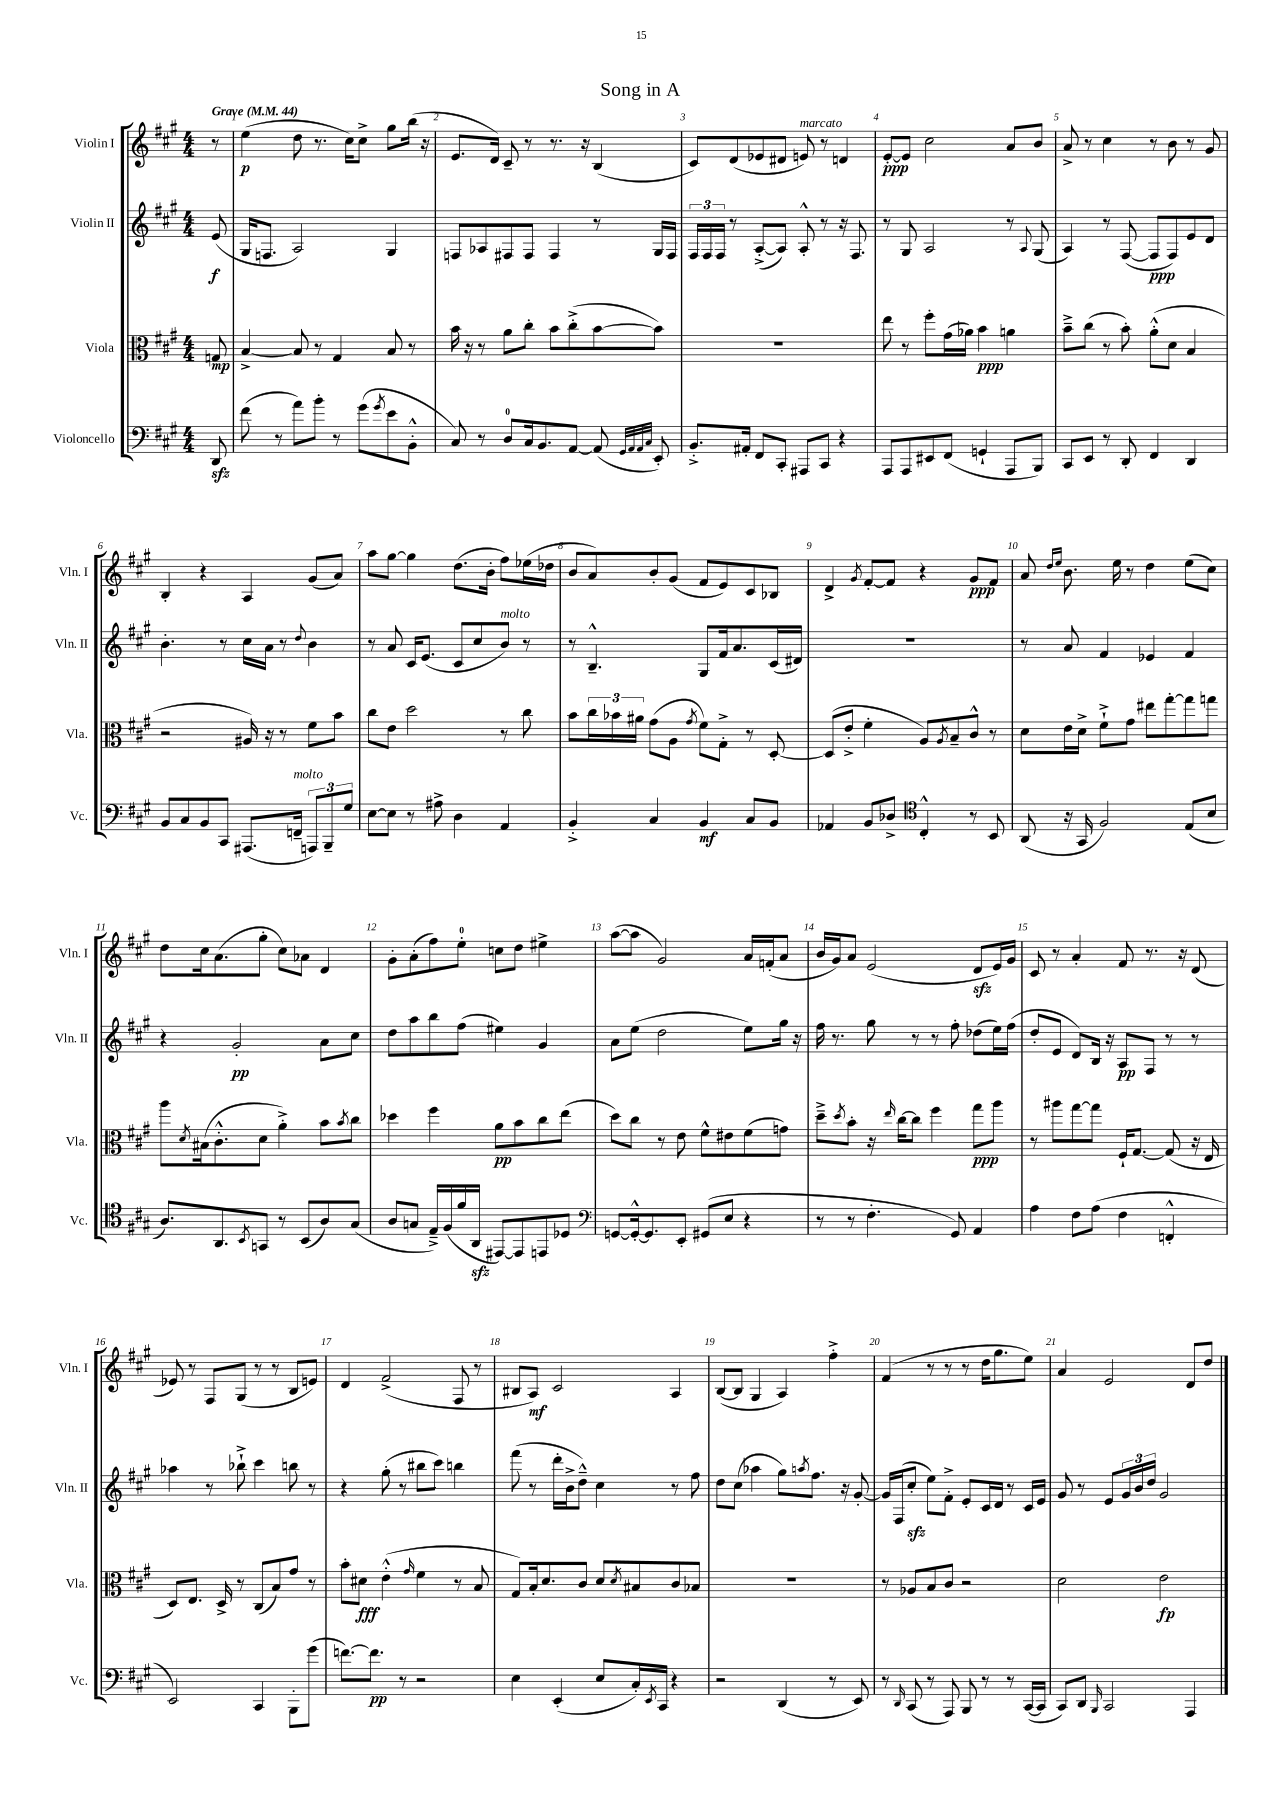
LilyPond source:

\header { title = "Song in A" }
<<
\new StaffGroup <<
\new Staff = "s0" \with { instrumentName = "Violin I" shortInstrumentName = "Vln. I" } {
    \clef treble \key a \major \numericTimeSignature \time 4/4 \partial 8 \tempo "Grave" 4 = 44
    r8 |
    e''4\p( d''8 r8. cis''16) cis''8-> gis''8 b''16( r16 |
    e'8. d'16) cis'8-- r8 r8. r16 b4( |
    cis'8) d'8( ees'8 dis'8 e'8^\markup { \italic "marcato" }) r8 d'4 |
    e'8~-.\ppp e'8 cis''2 a'8 b'8 |
    a'8-> r8 cis''4 r8 b'8 r8 gis'8 |
    b4-. r4 a4 gis'8( a'8) |
    a''8 gis''8~ gis''4 d''8.( b'16-. fis''8) ees''16( des''16 |
    b'8 a'8) b'8-. gis'8( fis'8 e'8) cis'8 bes8 |
    d'4-> \acciaccatura { gis'8 } fis'8~-. fis'8 r4 gis'8\ppp fis'8 |
    a'8 \grace { d''16 e''16 } b'8. e''16 r8 d''4 e''8( cis''8) |
    d''8 cis''16 a'8.( gis''8-. cis''8) aes'8 d'4 |
    gis'8-. a'8-.( fis''8) e''8-0-. c''8 d''8 eis''4-> |
    a''8~( a''8 gis'2) a'16 f'16-.( a'8 |
    b'16 gis'16) a'8 e'2( d'8\sfz e'16) gis'16 |
    cis'8 r8 a'4-. fis'8 r8. r16 d'8( |
    ees'8) r8 fis8 gis8( r8 r8 b8 e'8) |
    d'4 fis'2->( fis8 r8 |
    bis8 a8\mf) cis'2 a4 |
    b8~( b8 gis4 a4) fis''4-.-> |
    fis'4( r8 r8 r8 d''16 gis''8. e''8) |
    a'4 e'2 d'8 d''8 \bar "|." |
}
\new Staff = "s1" \with { instrumentName = "Violin II" shortInstrumentName = "Vln. II" } {
    \clef treble \key a \major \numericTimeSignature \time 4/4 \partial 8
    e'8\f( |
    gis16 f8. a2) gis4 |
    f8 aes8 fis8 fis8 fis4 r8 gis16 fis16 |
    \tuplet 3/2 { fis16 fis16 fis16 } r8 a8~-.->( a8) a8-.-^ r8 r16 fis8. |
    r8 gis8 a2 r8 \appoggiatura { a8 } gis8( |
    a4) r8 fis8~( fis8\ppp fis8) e'8 d'8 |
    b'4.-. r8 cis''16 a'16 r8 \appoggiatura { d''8 } b'4 |
    r8 a'8 cis'16 e'8.( cis'8 cis''8 b'8^\markup { \italic "molto" }) r8 |
    r8 b4.---^ gis8 fis'16 a'8. cis'16( dis'16) |
    R1 |
    r8 a'8 fis'4 ees'4 fis'4 |
    r4 gis'2-.\pp a'8 cis''8 |
    d''8 a''8 b''8 fis''8( eis''4) gis'4 |
    a'8 e''8( d''2 e''8) gis''16 r16 |
    fis''16 r8. gis''8 r8 r8 fis''8-. des''8( e''16) fis''16( |
    d''8-. e'8 d'8) b16 r16 a8\pp fis8 r8 r8 |
    aes''4 r8 bes''8-!-> cis'''4 b''8 r8 |
    r4 gis''8-.( r8 bis''8 cis'''8) b''4 |
    fis'''8( r8 d'''16-. b'16-> d''8---^) cis''4 r8 fis''8 |
    d''8 cis''8( aes''4 gis''8) \acciaccatura { a''8 } fis''8. r16 gis'8~-. |
    gis'16 fis16( cis''8-.\sfz e''8) fis'8-.-> e'8-. cis'16 d'16 r8 cis'16 e'16 |
    gis'8 r8 e'8 \tuplet 3/2 { gis'16 b'16 d''16 } gis'2 \bar "|." |
}
\new Staff = "s2" \with { instrumentName = "Viola" shortInstrumentName = "Vla." } {
    \clef alto \key a \major \numericTimeSignature \time 4/4 \partial 8
    g8\mp |
    b4~-> b8 r8 gis4 b8 r8 |
    b'16 r16 r8 a'8 cis''8-. b'8 cis''8-.->( b'8~ b'8) |
    R1 |
    e''8 r8 fis''8-. gis'16( aes'16) b'4\ppp a'4 |
    b'8---> cis''8( r8 b'8-.) a'8-.-^( d'8 b4 |
    r2 ais16) r16 r8 fis'8 b'8 |
    cis''8 e'8 d''2 r8 cis''8 |
    b'8 \tuplet 3/2 { cis''16 bes'16 ais'16 } gis'8( a8 \acciaccatura { gis'8 } fis'8) gis8-.-> r8 d8~-. |
    d8( e'8-.-> fis'4-. a8) \acciaccatura { a8 } b8-- cis'8-^ r8 |
    d'8 e'16 d'16-> fis'8-!-> gis'8 eis''8 gis''8~-. gis''8 g''8 |
    a''8 \acciaccatura { d'8 } bis16( cis'8.-.-^ d'8 a'4-.->) b'8 \acciaccatura { b'8 } cis''8 |
    des''4 fis''4 a'8\pp b'8 cis''8 e''8( |
    d''8) cis''8 r8 e'8 fis'8-^ eis'8 fis'8( g'8) |
    d''8---> \acciaccatura { d''8 } b'8-. r16 \grace { e''16 } cis''16~ cis''8 fis''4 gis''8\ppp a''8 |
    r8 ais''8 gis''8~ gis''8 fis16-! gis8.~ gis8( r16 e16 |
    d8) e8. d16-> r8 cis8( b8) gis'8 r8 |
    b'8-. dis'8\fff e'4-.-^( \grace { gis'16 } fis'4 r8 b8 |
    gis8) b16-. d'8. cis'8 d'8 \acciaccatura { d'8 } bis8 cis'8 bes8 |
    R1 |
    r8 aes8 b8 cis'8 r2 |
    d'2 e'2\fp \bar "|." |
}
\new Staff = "s3" \with { instrumentName = "Violoncello" shortInstrumentName = "Vc." } {
    \clef bass \key a \major \numericTimeSignature \time 4/4 \partial 8
    d,8\sfz |
    fis'8( r8 a'8) b'8-. r8 gis'8( \acciaccatura { gis'8 } e'8 b,8-.-^ |
    cis8) r8 d8-0 cis16 b,8. a,8~ a,8( \grace { gis,32 a,32 a,32 cis32 } e,8-.) |
    b,8.-.-> ais,16-. fis,8 cis,8-. ais,,8 cis,8 r4 |
    a,,8 a,,8 eis,8 fis,8( g,4-! a,,8 b,,8) |
    cis,8 e,8 r8 d,8-. fis,4 d,4 |
    b,8 cis8 b,8 cis,8 ais,,8.( f,16--^\markup { \italic "molto" } \tuplet 3/2 { a,,8) b,,8-- gis8 } |
    e8~ e8 r8 ais8-> d4 a,4 |
    b,4-.-> cis4 b,4\mf cis8 b,8 |
    aes,4 b,8 des8-> \clef tenor cis4-.-^ r8 b,8 |
    a,8( r16 gis,16 fis2) e8( b8 |
    a8.) a,8. \acciaccatura { b,8 } g,8 r8 b,8( a8) gis8( |
    a8 g8 e16--->) fis16( fis'16 a,16\sfz eis,8~) eis,8 e,8 des8 |
    \clef bass g,8~ g,16~-.-^ g,8. e,8-. gis,8( e8 r4 |
    r8 r8 fis4.-. gis,8) a,4 |
    a4 fis8 a8( fis4 f,4-.-^ |
    e,2) cis,4 b,,8-. gis'8( |
    f'8.~) f'8.\pp r8 r2 |
    e4 e,4-.( e8 cis16-.) \acciaccatura { e,8 } cis,16 r4 |
    r2 d,4( r8 e,8) |
    r8 \grace { d,16 } cis,8( r8 a,,8) b,,8 r8 r8 cis,16~( cis,16 |
    cis,8) d,8 \grace { b,,16 } cis,2 a,,4 \bar "|." |
}
>>
>>
\layout { \context { \Score \override BarNumber.break-visibility = ##(#f #t #t) barNumberVisibility = #all-bar-numbers-visible } }
